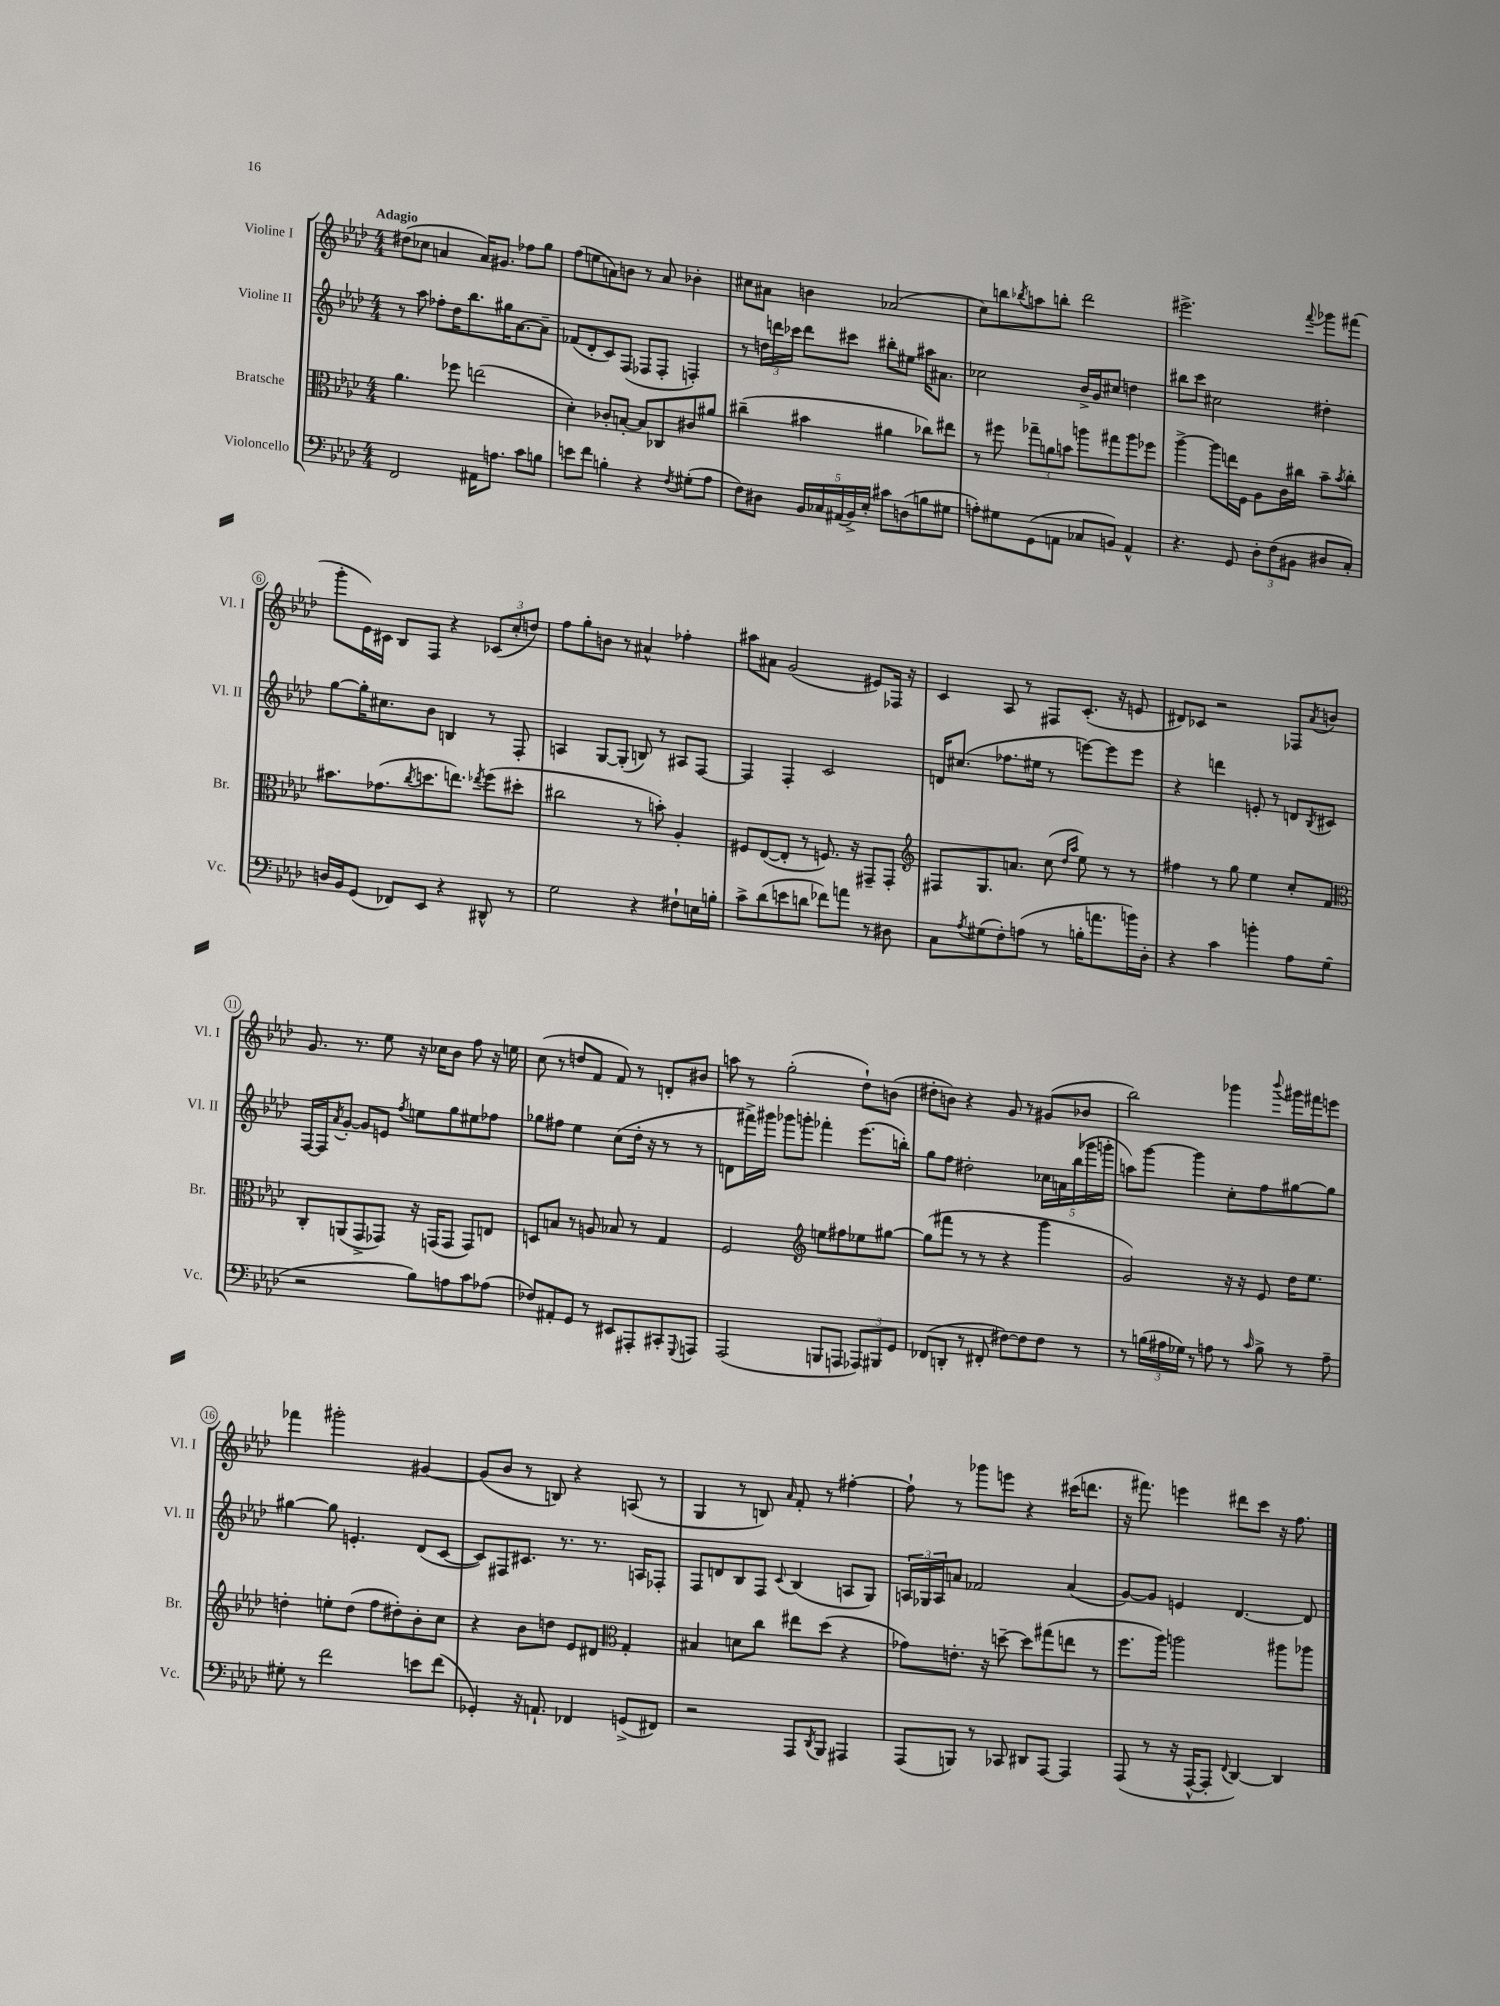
<<
\new StaffGroup <<
\new Staff = "s0" \with { instrumentName = "Violine I" shortInstrumentName = "Vl. I" } {
    \clef treble \key aes \major \numericTimeSignature \time 4/4 \tempo "Adagio"
    dis''8( ces''8 a'4 a'16) gis'8. fes''8 g''8 |
    f''8( e''8 a'8) b'8 r8 a'8 bes'4-. |
    cis''8 ais'8 b'4 aes'2( |
    c''8) b''8 \acciaccatura { bes''8 } a''8 b''8-. des'''2 |
    eis'''2.-> \appoggiatura { f'''8 } ges'''8 fis'''8( |
    g'''8-. ees'16) cis'16 bes8 f8 r4 \tuplet 3/2 { ces'8( c''8-. d''8) } |
    f''8 g''8-. b'8 r8 ais'4-^ fes''4-. |
    ais''8 ais'8 g'2( eis'8) fes16 r16 |
    c'4 aes8 r8 fis8 c'8.-.( r16 e'8 |
    dis'8) ces'8 r2 fes8 \acciaccatura { aes'8 } b'8 |
    g'8. r8. ees''8 r16 ces''16 bes'8 f''8 r16 e''16 |
    c''8( r8 d''8 f'8 f'8) r8 d'8-. bis'8 |
    a''8 r8 g''2-.( des''8-!) b'8( |
    dis''8-. b'8) r4 g'8 r8 gis'8( bes'8 |
    bes''2) ges'''4 \appoggiatura { bes'''8 } gis'''16 fis'''16 e'''8 |
    fes'''4 gis'''2-. gis'4~ |
    gis'8( bes'8 r8 b8) r4 a8( r8 |
    g4 r8 b8) \grace { aes'16 } f'8-. r8 fis''4~-. |
    fis''8-! r8 ges'''8 e'''8 r4 cis'''16( d'''8. |
    r16 fis'''8.) e'''4 dis'''8 c'''8 r16 f''8. \bar "|." |
}
\new Staff = "s1" \with { instrumentName = "Violine II" shortInstrumentName = "Vl. II" } {
    \clef treble \key aes \major \numericTimeSignature \time 4/4
    r8 aes''8 fes''8-. des''16 bes''8. gis''16 aes'8.~ aes'8-- |
    fes'8( des'8-. c'8) f8( fes8 fes8-. f4-.) |
    r8 \tuplet 3/2 { d''16 d'''16 ces'''16 } d'''8 cis'''8 bis''8-. eis''8 ais''16 ais'8. |
    ces''2 bes'16-> g'16 cis''8 d''4 |
    bis''8 c'''8 cis''2 dis''4-. |
    g''8~ g''16-. cis''8. bes'8 b4 r8 f8-. |
    a4 g8~ g8-.( b8) r8 ais8 f8~ |
    f4 f4-. c'2 |
    d'16 cis''8.( fes''8. eis''16 r8 e'''8~) e'''8 e'''8 |
    r4 d'''4 e'8-. r8 d'8 \acciaccatura { bes8 } cis'8 |
    f16~ f16 \acciaccatura { aes'8 } g'8~-. g'8 e'8 \acciaccatura { f''8 } e''8 g''8 eis''8 fes''8 |
    ges''8 fis''8 ees''4 c''8( des''16-. r16 r8 r8 |
    d'8 fis'''16->) gis'''16 ges'''8 g'''8-. fes'''4-. ees'''8.( b''16-.) |
    g''8 f''8 dis''2-. \tuplet 5/4 { ces''16 a'16 bes''16( ges'''16 g'''16-. } |
    a''8) g'''8~ g'''4 c''8-. f''8 gis''8~ gis''8 |
    gis''4~ gis''8 e'4.-. des'8( c'8~ |
    c'8) fis8 cis'8. r8. r8. a16 fes8-. |
    f8 d'8 bes8 f8 \appoggiatura { c'8 } bes4( a8 g8) |
    \tuplet 3/2 { a16 ges16 a16 } a'8 fes'2 a'4( |
    g'8~) g'8 e'4 des'4.~ des'8 \bar "|." |
}
\new Staff = "s2" \with { instrumentName = "Bratsche" shortInstrumentName = "Br." } {
    \clef alto \key aes \major \numericTimeSignature \time 4/4
    aes'4. fes''8 e''2( |
    des'4-.) ces'8-. b8~-. b8 ces8 cis'8 ais'8 |
    cis''4--( bis'4 ais'4 ces''8) eis''8 |
    r8 fis''8 \tuplet 3/2 { ges''8-- a'8 b'8 } a''8 gis''8 a''8 fes''8 |
    aes''4~-> aes''8 e''16 f16 aes8 c'16 cis''16 bes'8-- \acciaccatura { bes'8 } cis''8-. |
    bis'8. ges'8.( \acciaccatura { c''8 } d''8. e''8.) \acciaccatura { ees''8 } f''8( dis''8-. |
    cis''2 r8 b'8-.) aes4-. |
    fis8 ees8~( ees8-. r8 f8.) r16 gis,8-- gis,8-. |
    \clef treble fis8 g8. a'8. c''8( \grace { des''16 aes''16 } ees''8) r8 r8 |
    fis''4 r8 g''8 ees''4 c''8-. f'8 |
    \clef alto c8-. a,8( g,8-> ges,8) r16 g,16( g,8 g,8) e8 |
    d8 b8 r8 a8 bes8 r8 g4 |
    f2 \clef treble e''8 fis''8 ees''8 gis''8~ |
    gis''8( fis'''8 r8 r8 r4 g'''4 |
    g'2) r16 r16 ees'8 des''16 ees''8. |
    d''4-. e''8-. d''8( f''8 dis''8-.) bes'8-. c''8 |
    r4 bes'8 d''8 ees'8 dis'8 \clef alto g4-. |
    bis4 d'8 c''8 eis''8 des''8( r4 |
    ges'8) e'8.-. r16 d''8~-- d''8 gis''8( e''8 r8 |
    f''8. aes''16) a''2 ais''8 aes''8 \bar "|." |
}
\new Staff = "s3" \with { instrumentName = "Violoncello" shortInstrumentName = "Vc." } {
    \clef bass \key aes \major \numericTimeSignature \time 4/4
    f,2 ais,16 a8. c'8 b8 |
    e'8 f'8 b4-. r4 \acciaccatura { f8 } gis8-.( aes8 |
    f8) dis8 \tuplet 5/4 { bes,16 ces16 ais,16( bes,16->) ees16-. } cis'8 d8( b8 gis8 |
    a8-.) gis8 g,8( a,8 ces8 b,8) a,4-^ |
    r4. g,8 \tuplet 3/2 { des8-. f8( bis,8 } dis8 c8-.) |
    d16 bes,16 g,8( fes,8) ees,8 r4 dis,8-^ r8 |
    g2 r4 fis8-! e16 b16-. |
    c'8-> des'8( e'8 d'8 fes'8) a'8 r8 dis8 |
    c8 \acciaccatura { aes8 } gis8( f8-.) a8( r8 b16-. a'8. b'16) des16-. |
    r4 c'4 b'4-. aes8 g8( |
    r2 bes8) a8 c'8 aes8( |
    fes8) ais,8-. g,8 r8 eis,8 ais,,8-. cis,8-. \appoggiatura { g,,8 } a,,8 |
    aes,,2( b,,8 a,,8 \tuplet 3/2 { aes,,8) bis,,8 g,8 } |
    fes,8( d,8-. r8 fis,8-. fis8~) fis8 fis8 r8 |
    r8 \tuplet 3/2 { b16( ais16 ges16) } r8 a8 r8 \grace { c'16 } b8-> r8 a8-- |
    gis8-. r8 f'2 e'8 f'8( |
    ges,4-.) r16 a,8.-! fes,4 g,8->( fis,8) |
    r2 aes,,8 \acciaccatura { des,8 } bes,,8 ais,,4 |
    aes,,8( b,,8) r8 ces,8 dis,8 aes,,8~ aes,,4 |
    aes,,8( r8 r16 aes,,16~-^ aes,,8-. \appoggiatura { f,8 } des,4~) des,4 \bar "|." |
}
>>
>>
\layout { \context { \Score \override BarNumber.stencil = #(make-stencil-circler 0.1 0.3 ly:text-interface::print) } }
